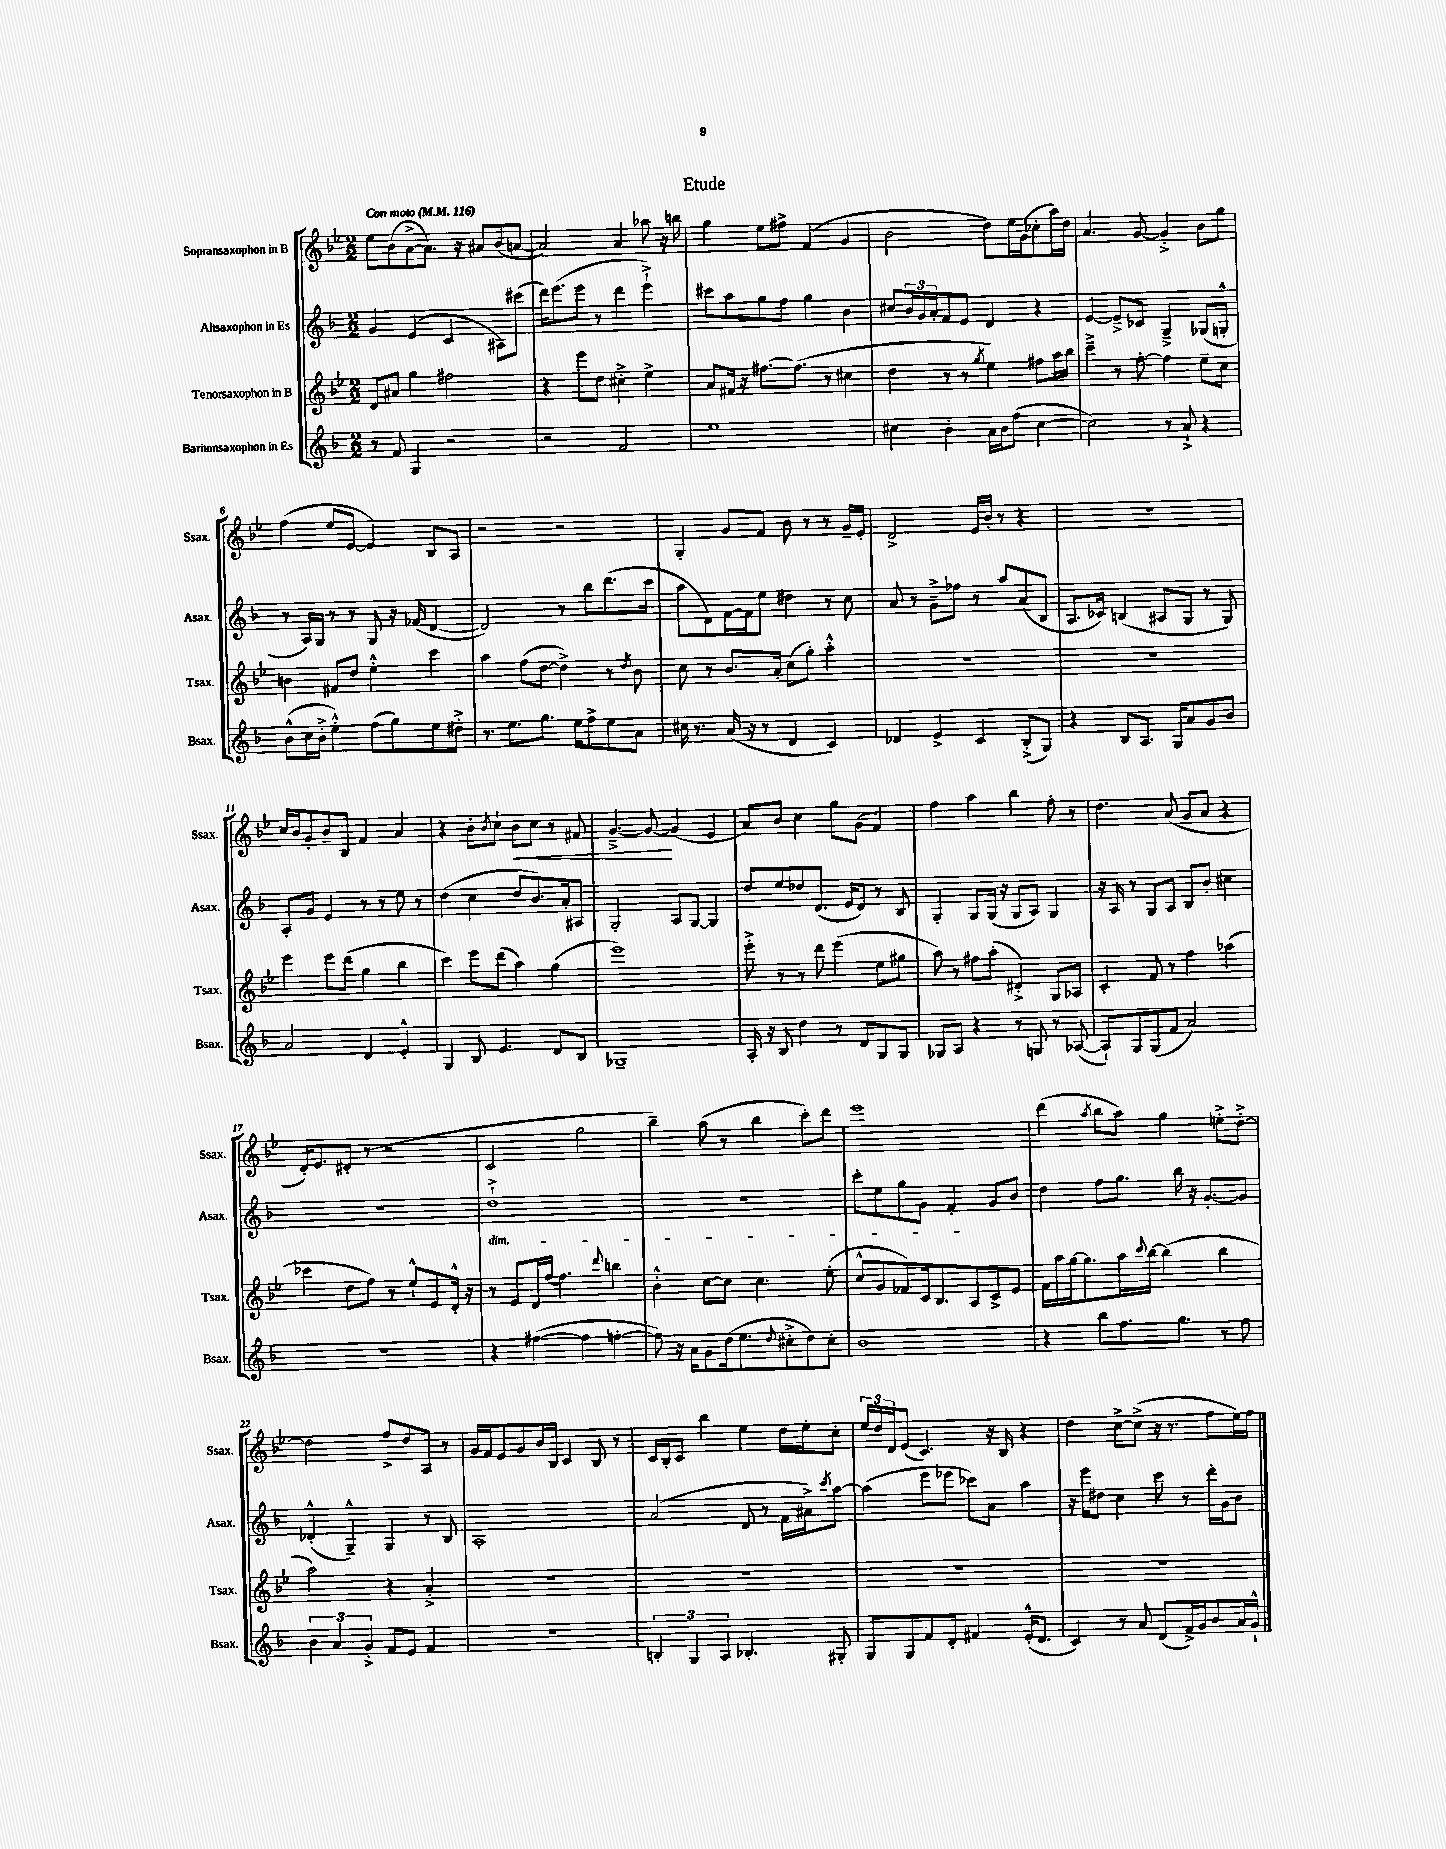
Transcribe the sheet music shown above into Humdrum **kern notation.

**kern	**kern	**kern	**kern
*staff4	*staff3	*staff2	*staff1
*clefG2	*clefG2	*clefG2	*clefG2
*k[b-]	*k[b-e-]	*k[b-]	*k[b-e-]
*M2/2	*M2/2	*M2/2	*M2/2
*MM116	*MM116	*MM116	*MM116
8r	8d/L	4g/	8ee-\L
8f/	8a#/J	.	(8b-\
4G/	4gg\	(4e/	[8a^\
.	.	.	8.a\]J)
2r	2ff#\	4c/	.
.	.	.	16r
.	.	.	8a#/L
.	.	8A#\L)	(8b-/
.	.	(8ccc#\J	[8a/J
=	=	=	=
2r	4r	16ddd\LK)	2a/])
.	.	(8.eee\	.
.	8eee-\L	8eee\J	.
.	8dd\J	8r	.
2f/	4cc#'^\	4ddd\	4a/
.	4ee-^\	4eee`^\)	8aa-\
.	.	.	16r
.	.	.	16bb\
=	=	=	=
1ee	8a/L	8ccc#\L	4gg\
.	16f#/Jk	8aa\	.
.	16r	.	.
.	[8.ff#\L	8gg\	8ee-\L
.	.	8ff\J	8ff#^\J
.	(8.ff#\]J	.	.
.	.	4gg\	(4f/
.	8r	.	.
.	4cc#\	4b-\	4g/
=	=	=	=
4cc#\	4dd\	8cc#/L	2b-\
.	.	24b-/L	.
.	.	24g/	.
.	.	24a'/J	.
4b-'\	8r	8f/	.
.	8r	8e/J	.
.	8qgg/	.	.
16a\LL	4ee-\)	4d/	8dd\L)
16b-\J	.	.	.
(8ff\J	.	.	16ee-\L
.	.	.	(16g\J
[4cc#\	8ff#\L	4r	8cc-'\
.	16aa\L	.	16aa\L)
.	16bb-\JJ	.	16dd\JJ
=	=	=	=
2cc#\])	4ccc~^\	[4e/	4.a/
.	8r	8e~^/]L	.
.	[8ff'\	8c-/J	[8g/
8r	4ff\]	4G~^/	4g'^/]
8a`^/	.	.	.
4r	8ee-~\L	(8G-/L	8b-\L
.	8cc\J	8G'^^/J	8gg\J
=	=	=	=
(8b-^^\L	4b\	8r	(4ff\
16cc\L	.	16A/LL)	.
16b-'^\JJ	.	16G/JJ	.
4ee'^^\)	8f#/L	8r	8ee-/L
.	8dd/J	8r	[8e-/J
(8ff\L	4ee-'^^\	8G/	4e-/])
8gg\)	.	16r	.
.	.	(16f-/	.
8ee\	4ccc\	[4d/	8B-/L
8dd#'^\J	.	.	8A/J
=	=	=	=
8.r	4aa\	2d/])	2r
8.ee\L	.	.	.
.	(8ff\L	.	.
8.gg\J	[8dd\J	.	.
.	4dd^\])	8r	2r
16ee\LK	.	.	.
8ff^\	.	8bb-\L	.
8ee\	8r	(8.ddd\	.
.	8qdd/	.	.
8a\J	8b-\	.	.
.	.	16ccc\Jk	.
=	=	=	=
16cc#\	8cc\	8aa\L	4G'/
8.r	.	.	.
.	8r	8d\)	.
(16a/	8.b-/L	[16f\L	8g/L
16r	.	16f\]J	.
8r	.	8ee\J	8f/J
.	16a'/Jk	.	.
4d/	(8cc\L	4dd#\	8b-\
.	8gg'\J)	.	8r
4c/)	4aa'^^\	8r	8r
.	.	8cc\	16g~/LL
.	.	.	16e-'/JJ
=	=	=	=
4d-/	1r	8a/	2d^/
.	.	8r	.
4e^/	.	8g~^\L	.
.	.	8ff-\J	.
4c/	.	8r	16e-/LL
.	.	.	16b-'/JJ
.	.	8aa/L	8r
(8B-'^/L	.	(8a/	4r
8G/J)	.	8B-/J	.
=	=	=	=
4r	1r	8.A/L	1r
.	.	16c-/Jk)	.
8B-/L	.	(4B/	.
8.A/J	.	.	.
.	.	8A#/L	.
16G/LK	.	.	.
8a/	.	8G/J	.
8g/	.	8r	.
8b-/J	.	8G/)	.
=	=	=	=
2a/	4eee-\	8A'/L	16cc/LL
.	.	.	16b-/J
.	.	8g/J	8g'/
.	8eee-\L	4e/	8b-~/
.	(8ddd\J	.	8B-/J
4d/	4gg\	8r	4f/
.	.	8r	.
4e'^^/	4bb-\	8ee\	4a/
.	.	8r	.
=	=	=	=
4G/	4ccc\)	(4dd\	4r
8B-/	8eee-\L	4cc\	8b-'\L
.	.	.	8qb-/
4.e/	(8ddd\J	.	8cc`\J
.	4aa\)	8dd/L	8b-\L
.	.	8.b-/)	8cc\J
8d/L	(4gg\	.	8r
.	.	16a'/k	.
8B-/J	.	8A#/J	8f#/
=	=	=	=
1G-~	1eee-)	2G'/	[4.g~^/
.	.	.	8g/_
.	.	8A/L	(4g/]
.	.	[8G/J	.
.	.	4G/]	4e-/
=	=	=	=
16A'/	8eee-'^\	8dd/L	8a/L)
16r	.	.	.
8B-/	8r	8ee/	8b-/J
4dd\	8r	8dd-/	4cc\
.	8ddd\	(8.d/J	.
8r	(4eee-\	.	8gg\L
.	.	16e/LK	.
8d/L	.	8d/J)	(8g\J
8G/	8ee-\L	8r	4f/)
8G/J	8gg#\J	8B-/	.
=	=	=	=
8G-/L	8aa\)	4G'/	4ff\
8A/J	8r	.	.
4r	8ff#\L	8G/L	4aa\
.	(8aa'\J	(16G/Jk	.
.	.	16r	.
8r	4d#'^/)	8G/L	4bb-\
8G/	.	8A/J)	.
8r	8G/L	4G/	8ff'\
([8A-/	8A-/J	.	8r
=	=	=	=
8A-`/]L)	4c'/	16r	4.dd\
.	.	16A/	.
8G/	.	8r	.
(8G/	8f/	8G/L	.
8f/J	8r	8A/J	(8a/
2a/)	4ff\	8B-/L	8g/L
.	.	8b-'/J	8a/J
.	(4aa-\	4cc#\	4r
=	=	=	=
1r	4ccc-\	1r	16d'/LK)
.	.	.	8.e-/
.	8dd\L	.	(8d#'/J
.	8ff\J)	.	8r
.	8r	.	2r
.	8ee-`^^/L	.	.
.	8e-/	.	.
.	16d'^^/Jk	.	.
.	16r	.	.
=	=	=	=
4r	8r	1dd`^	2c/
.	8e-/L	.	.
([4ff#\	16d/L	.	.
.	[16ff/JJ	.	.
.	4.ff\]	.	.
4ff#\]	.	.	2gg\
.	8qqddd/	.	.
[4ff'\	4bb\	.	.
=	=	=	=
8ff\])	4b-'^^\	1r	4bb-~\)
16r	.	.	.
16a\LK	.	.	.
8g\	[8cc\L	.	(8aa\
(16dd\k	8cc\]J	.	8r
8.ee\	.	.	.
.	4.cc\	.	4bb-\
8qqdd/	.	.	.
8cc#'^\	.	.	.
8dd\)	.	.	8ccc'\L)
8cc#'\J	(8ee-'\	.	8ddd\J
=	=	=	=
1b-	8cc^^/L	8ccc'\L	1eee-
.	8g/	8ee\	.
.	8f-/)	8gg\	.
.	16c/k	8g\J	.
.	8.B-/	.	.
.	.	4f'/	.
.	8A/	.	.
.	8c^/	8g/L	.
.	8e-/J	8b-/J	.
=	=	=	=
4r	16f\LL	4dd\	(4ddd\
.	16aa\	.	.
.	[16gg\J	.	.
.	8.gg\]	.	.
.	.	.	8qaa/
8bb-\L	.	8ff\L	8bb-\L
8.ff\	16aa\L	8.gg\J	8aa\J)
.	8qqccc/	.	.
.	[16bb-\JJ	.	.
.	(4bb-\]	.	4gg\
8.gg\J	.	16bb-\	.
.	.	16r	.
.	.	[8.g'/L	.
8r	4bb-\	.	8ee'^\L
8ff\	.	8g/]J	[8dd'^\J
=	=	=	=
6b-\	2aa\)	(4d-'^^/	2dd\]
6a/	.	.	.
.	.	4G~^^/)	.
6g'^/	.	.	.
8f/L	4r	4G/	8ff^/L
8e/J	.	.	8dd/
4f/	4a'^/	8r	8A/J
.	.	8B-/	8r
=	=	=	=
1r	1r	1A'	16g/LL
.	.	.	16f/J
.	.	.	8e-/
.	.	.	8g/
.	.	.	16b-/L
.	.	.	16B-/JJ
.	.	.	4c/
.	.	.	8B-/
.	.	.	8r
=	=	=	=
6B'/	1r	(2a/	16c/LL
.	.	.	16B-'/J
.	.	.	8c/J
6G/	.	.	.
.	.	.	4bb-\
6A/	.	.	.
4.B-'/	.	8d/	4ee-\
.	.	8r	.
.	.	16f\LL	16dd\LL
.	.	16a#^\J)	16ee-'\J
.	.	8qccc/	.
8G#'/	.	[8aa\J	8cc'\J
=	=	=	=
8G/L	1r	(4aa\]	24ee-/LL
.	.	.	24dd/
.	.	.	24d/J
8G/	.	.	(8e-/J
8f/	.	8eee\L	4.c/)
8d'/J	.	8eee-\J	.
4f#/	.	8ccc-\L)	.
.	.	8a\J	16r
.	.	.	16B-/
(16e'^^/LK	.	4aa\	4r
8.d/J	.	.	.
=	=	=	=
4c/)	1r	16r	4dd\
.	.	16eee\LK	.
.	.	8dd#\J	.
8r	.	4cc\	[8cc^\L
8a/	.	.	(8cc^\]J
(8d/L	.	8ccc\	16r
.	.	.	8.r
16f^/L)	.	8r	.
16g/J	.	.	.
8b-/	.	16ddd'\LL	8ff\L
.	.	16g\J	.
16a/L	.	8b-\J	16ee-\L)
16g`^^/JJ	.	.	16ff\JJ
==	==	==	==
*-	*-	*-	*-
